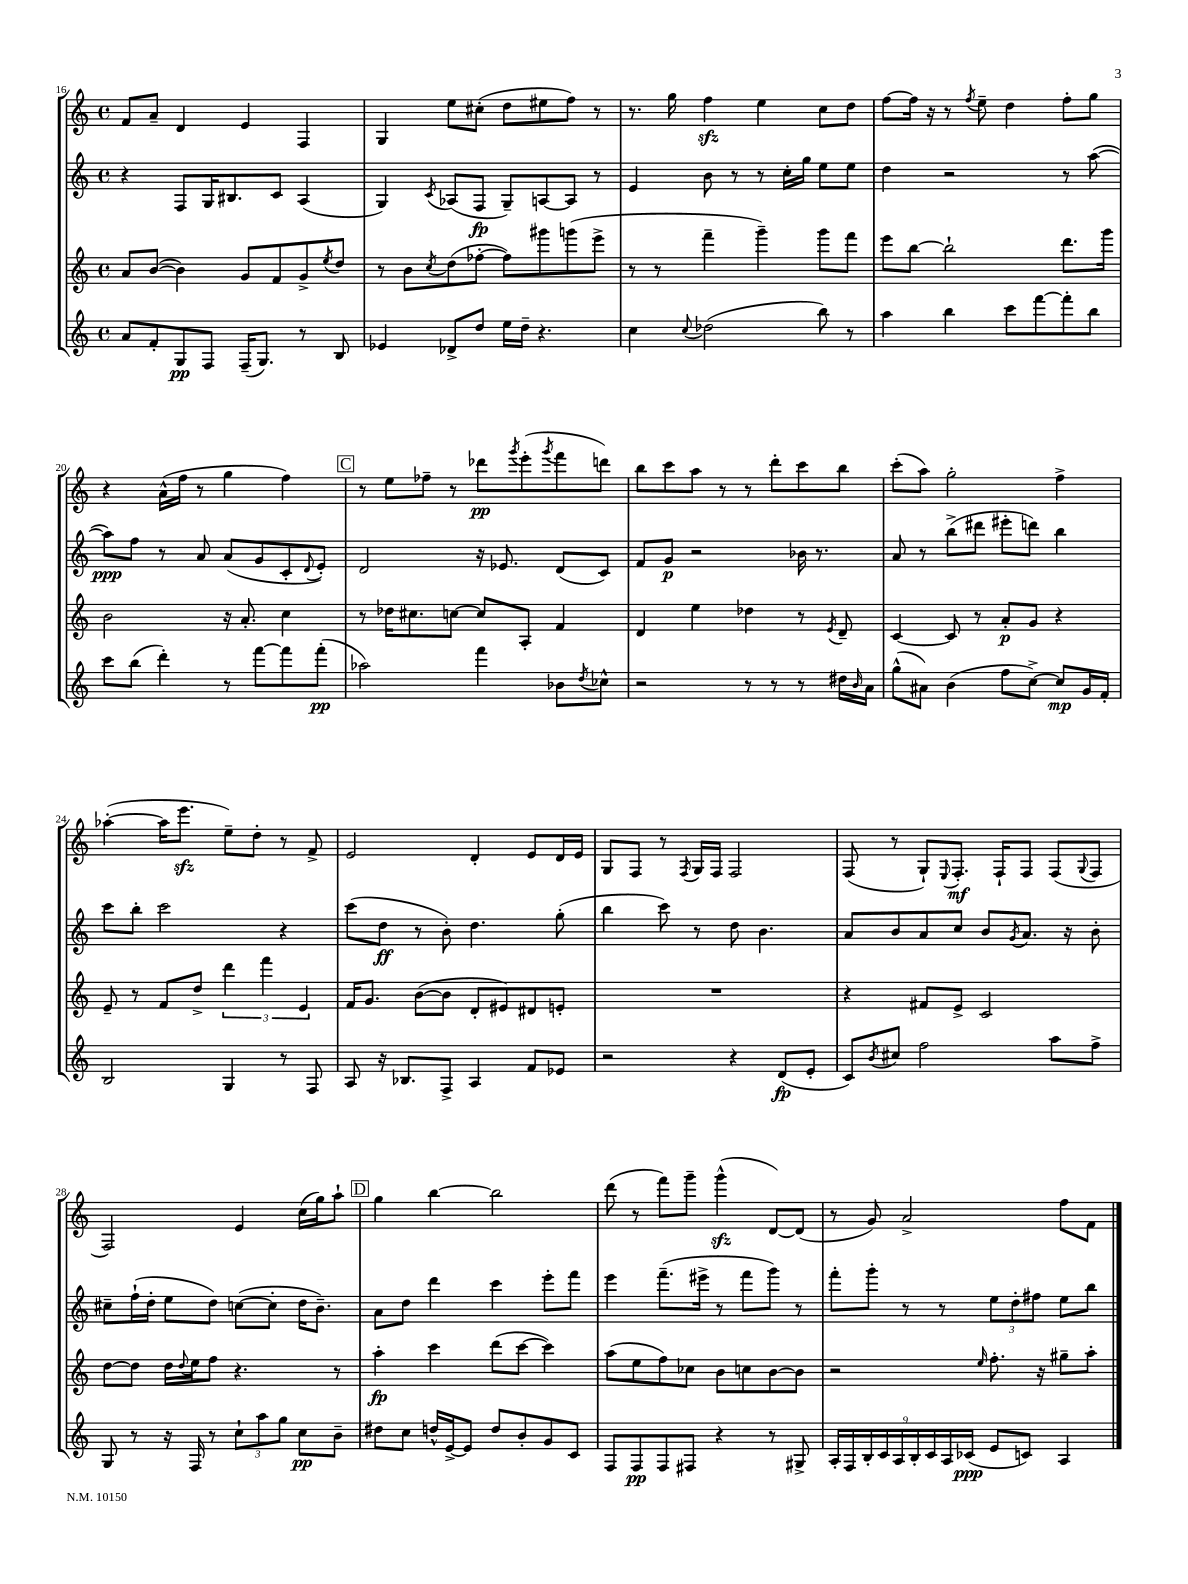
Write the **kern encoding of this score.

**kern	**dynam	**kern	**dynam	**kern	**dynam	**kern	**dynam
*part4	*part4	*part3	*part3	*part2	*part2	*part1	*part1
*staff4	*staff4	*staff3	*staff3	*staff2	*staff2	*staff1	*staff1
*clefG2	*	*clefG2	*	*clefG2	*	*clefG2	*
*k[]	*	*k[]	*	*k[]	*	*k[]	*
*M4/4	*	*M4/4	*	*M4/4	*	*M4/4	*
*met(c)	*	*met(c)	*	*met(c)	*	*met(c)	*
=16	=16	=16	=16	=16	=16	=16	=16
8a/L	.	8a/L	.	4r	.	8f/L	.
8f'/	.	([8b/J	.	.	.	8a~/J	.
8G/	pp	4b\])	.	8F/L	.	4d/	.
8F/J	.	.	.	16G/K	.	.	.
.	.	.	.	8.B#X/	.	.	.
(16F~/KL	.	8g/L	.	.	.	4e/	.
8.G/J)	.	.	.	.	.	.	.
.	.	8f/	.	8c/J	.	.	.
8r	.	8g^/	.	(4A/	.	4F/	.
.	.	8qee/	.	.	.	.	.
8B/	.	8dd/J	.	.	.	.	.
=17	=17	=17	=17	=17	=17	=17	=17
4e-X/	.	8r	.	4G/)	.	4G/	.
.	.	8b\L	.	.	.	.	.
.	.	8qcc/	.	8qc/	.	.	.
8d-X^/L	.	(8dd\	.	(8A-X/L	.	8ee\L	.
8dd/J	.	[8ff-X'\J	.	8F/J	fp	(8cc#X'\J	.
16ee\LL	.	8ff-\L])	.	8G~/L)	.	8dd\L	.
16dd~\JJ	.	.	.	.	.	.	.
4.r	.	8ggg#X\	.	[8An/	.	8ee#X\	.
.	.	(8gggn\	.	8A/J]	.	8ff\J)	.
.	.	8eee^\J	.	8r	.	8r	.
=18	=18	=18	=18	=18	=18	=18	=18
4cc\	.	8r	.	4e/	.	8.r	.
.	.	8r	.	.	.	.	.
.	.	.	.	.	.	16gg\	.
8qqcc/	.	.	.	.	.	.	.
(2dd-X\	.	4fff~\	.	8b\	.	4ffzz\	.
.	.	.	.	8r	.	.	.
.	.	4ggg~\)	.	8r	.	4ee\	.
.	.	.	.	16cc'\LL	.	.	.
.	.	.	.	16gg\JJ	.	.	.
8bb\)	.	8ggg\L	.	8ee\L	.	8cc\L	.
8r	.	8fff\J	.	8ee\J	.	8dd\J	.
=19	=19	=19	=19	=19	=19	=19	=19
4aa\	.	8eee\L	.	4dd\	.	[8ff\L	.
.	.	[8bb\J	.	.	.	16ff\Jk]	.
.	.	.	.	.	.	16r	.
4bb\	.	2bb`\]	.	2r	.	8r	.
.	.	.	.	.	.	8qff/	.
.	.	.	.	.	.	8ee~\	.
8ccc\L	.	.	.	.	.	4dd\	.
[8fff\	.	.	.	.	.	.	.
8fff'\]	.	8.ddd\L	.	8r	.	8ff'\L	.
8bb\J	.	.	.	([8aa\	.	8gg\J	.
.	.	16ggg\Jk	.	.	.	.	.
!!LO:LB:g=z
=20	=20	=20	=20	=20	=20	=20	=20
8ccc\L	.	2b\	.	8aa\L])	ppp	4r	.
(8bb\J	.	.	.	8ff\J	.	.	.
4ddd'\)	.	.	.	8r	.	(16a^^\LL	.
.	.	.	.	.	.	16ff\JJ	.
.	.	.	.	8a/	.	8r	.
8r	.	16r	.	(8a/L	.	4gg\	.
.	.	8.a'/	.	.	.	.	.
[8fff\L	.	.	.	8g/	.	.	.
8fff\]	.	4cc\	.	8c'/	.	4ff\)	.
.	.	.	.	8qqd/	.	.	.
(8fff'\J	pp	.	.	8e'/J)	.	.	.
!!LO:REH:place=s1:t=C
=21	=21	=21	=21	=21	=21	=21	=21
2aa-X\)	.	8r	.	2d/	.	8r	.
.	.	16dd-X\KL	.	.	.	8ee\L	.
.	.	8.cc#X\	.	.	.	.	.
.	.	.	.	.	.	8ff-X~\J	.
.	.	[8ccn\J	.	.	.	8r	.
4fff\	.	8cc/L]	.	16r	.	8ddd-X\L	pp
.	.	.	.	8.e-X/	.	.	.
.	.	.	.	.	.	8qggg/	.
.	.	8A'/J	.	.	.	(8eee'\	.
.	.	.	.	.	.	8qggg/	.
8b-X\L	.	4f/	.	(8d/L	.	8fff\	.
8qdd/	.	.	.	.	.	.	.
8cc-X^^\J	.	.	.	8c/J)	.	8dddn\J)	.
=22	=22	=22	=22	=22	=22	=22	=22
2r	.	4d/	.	8f/L	.	8bb\L	.
.	.	.	.	8g/J	p	8ccc\	.
.	.	4ee\	.	2r	.	8aa\J	.
.	.	.	.	.	.	8r	.
8r	.	4dd-X\	.	.	.	8r	.
8r	.	.	.	.	.	8ddd'\L	.
8r	.	8r	.	16b-X\	.	8ccc\	.
.	.	.	.	8.r	.	.	.
.	.	8qe/	.	.	.	.	.
16dd#X\LL	.	8d~/	.	.	.	8bb\J	.
16qqb/	.	.	.	.	.	.	.
16a\JJ	.	.	.	.	.	.	.
=23	=23	=23	=23	=23	=23	=23	=23
(8gg^^\L	.	[4c/	.	8a/	.	(8ccc'\L	.
8a#X\J)	.	.	.	8r	.	8aa\J)	.
(4b\	.	8c/]	.	(8bb^\L	.	2gg'\	.
.	.	8r	.	8ddd#X\J	.	.	.
8ff\L	.	8a'/L	p	8eee#X'\L	.	.	.
[8cc^\J)	.	8g/J	.	8dddn\J)	.	.	.
8cc/L]	mp	4r	.	4bb\	.	4ff^\	.
16g/L	.	.	.	.	.	.	.
16f'/JJ	.	.	.	.	.	.	.
!!LO:LB:g=z
=24	=24	=24	=24	=24	=24	=24	=24
2B/	.	8e~/	.	8ccc\L	.	([4aa-X'\	.
.	.	8r	.	8bb'\J	.	.	.
.	.	8f/L	.	2ccc\	.	16aa-\KL]	.
.	.	.	.	.	.	8.eeezz\J	.
.	.	8dd^/J	.	.	.	.	.
4G/	.	6ddd\	.	.	.	8ee~\L)	.
.	.	.	.	.	.	8dd'\J	.
.	.	6fff\	.	.	.	.	.
8r	.	.	.	4r	.	8r	.
.	.	6e/	.	.	.	.	.
8F/	.	.	.	.	.	8f^/	.
=25	=25	=25	=25	=25	=25	=25	=25
8A/	.	16f/KL	.	(8ccc\L	.	2e/	.
.	.	8.g/J	.	.	.	.	.
16r	.	.	.	8dd\J	ff	.	.
8.B-X/L	.	.	.	.	.	.	.
.	.	([8b\L	.	8r	.	.	.
8F^/J	.	8b\J]	.	8b'\)	.	.	.
4A/	.	8d'/L	.	4.dd\	.	4d'/	.
.	.	8e#X/)	.	.	.	.	.
8f/L	.	8d#X/	.	.	.	8e/L	.
8e-X/J	.	8en'/J	.	(8gg'\	.	16d/L	.
.	.	.	.	.	.	16e/JJ	.
=26	=26	=26	=26	=26	=26	=26	=26
2r	.	1r	.	4bb\	.	8G/L	.
.	.	.	.	.	.	8F/J	.
.	.	.	.	8ccc\)	.	8r	.
.	.	.	.	.	.	8qF/	.
.	.	.	.	8r	.	16G/LL	.
.	.	.	.	.	.	16F/JJ	.
4r	.	.	.	8dd\	.	2F/	.
.	.	.	.	4.b\	.	.	.
(8d/L	fp	.	.	.	.	.	.
8e'/J	.	.	.	.	.	.	.
=27	=27	=27	=27	=27	=27	=27	=27
8c/L)	.	4r	.	8a/L	.	(8F/	.
8qb/	.	.	.	.	.	.	.
8cc#X/J	.	.	.	8b/	.	8r	.
2ff\	.	8f#X/L	.	8a/	.	8G`/L)	.
.	.	.	.	.	.	8qqE/	.
.	.	8e^/J	.	8cc/J	.	8.F'/J	mf
.	.	2c/	.	8b/L	.	.	.
.	.	.	.	.	.	16F`/KL	.
.	.	.	.	8qg/	.	.	.
.	.	.	.	8.a/J	.	8F/J	.
8aa\L	.	.	.	.	.	(8F/L	.
.	.	.	.	16r	.	.	.
.	.	.	.	.	.	8qqG/	.
8ff^\J	.	.	.	8b'\	.	8F/J	.
!!LO:LB:g=z
=28	=28	=28	=28	=28	=28	=28	=28
8G/	.	[8dd\L	.	8cc#X~\L	.	2F/)	.
8r	.	8dd\J]	.	(16ff`\L	.	.	.
.	.	.	.	16dd'\JJ	.	.	.
16r	.	16dd\LL	.	8ee\L	.	.	.
.	.	8qqdd/	.	.	.	.	.
16F/	.	16ee\J	.	.	.	.	.
8r	.	8ff\J	.	8dd\J)	.	.	.
12cc`\L	.	4.r	.	([8ccn\L	.	4e/	.
12aa\	.	.	.	.	.	.	.
.	.	.	.	8cc'\J]	.	.	.
12gg\J	.	.	.	.	.	.	.
8cc\L	pp	.	.	16dd\KL	.	(16cc\LL	.
.	.	.	.	8.b~\J)	.	16gg\J)	.
8b~\J	.	8r	.	.	.	8aa`\J	.
!!LO:REH:place=s1:t=D
=29	=29	=29	=29	=29	=29	=29	=29
8dd#X\L	.	4aa'\	fp	8a\L	.	4gg\	.
8cc\J	.	.	.	8dd\J	.	.	.
16ddn^^/LL	.	4ccc\	.	4ddd\	.	[4bb\	.
[16e^/J	.	.	.	.	.	.	.
8e/J]	.	.	.	.	.	.	.
8dd/L	.	(8ddd\L	.	4ccc\	.	2bb\]	.
8b'/	.	[8ccc\J	.	.	.	.	.
8g/	.	4ccc\])	.	8eee'\L	.	.	.
8c/J	.	.	.	8fff\J	.	.	.
=30	=30	=30	=30	=30	=30	=30	=30
8F/L	.	(8aa\L	.	4eee\	.	(8ddd\	.
8F/	pp	8ee\	.	.	.	8r	.
8F/	.	8ff\)	.	(8.fff~\L	.	8fff\L)	.
8F#X/J	.	8cc-X\J	.	.	.	8ggg~\J	.
.	.	.	.	16eee#X^\Jk	.	.	.
4r	.	8b\L	.	8r	.	(4gggzz^^\	.
.	.	8ccn\	.	8fff\L	.	.	.
8r	.	[8b\	.	8ggg\J)	.	[8d/L)	.
8G#X^/	.	8b\J]	.	8r	.	(8d/J]	.
=31	=31	=31	=31	=31	=31	=31	=31
18A'/LL	.	2r	.	8fff'\L	.	8r	.
18F/	.	.	.	.	.	.	.
18B'/	.	.	.	.	.	.	.
.	.	.	.	8ggg'\J	.	8g/)	.
18c/	.	.	.	.	.	.	.
18A/	.	.	.	.	.	.	.
.	.	.	.	8r	.	2a^/	.
18B'/	.	.	.	.	.	.	.
18c/	.	.	.	.	.	.	.
.	.	.	.	8r	.	.	.
18A/	.	.	.	.	.	.	.
(18c-X/JJ	ppp	.	.	.	.	.	.
.	.	16qqee/	.	.	.	.	.
8e/L	.	8.ff'\	.	12ee\L	.	.	.
.	.	.	.	12dd'\	.	.	.
8cn/J)	.	.	.	.	.	.	.
.	.	.	.	12ff#X\J	.	.	.
.	.	16r	.	.	.	.	.
4A/	.	8gg#X~\L	.	8ee\L	.	8ff\L	.
.	.	8aa'\J	.	8bb\J	.	8f\J	.
==	==	==	==	==	==	==	==
*-	*-	*-	*-	*-	*-	*-	*-
